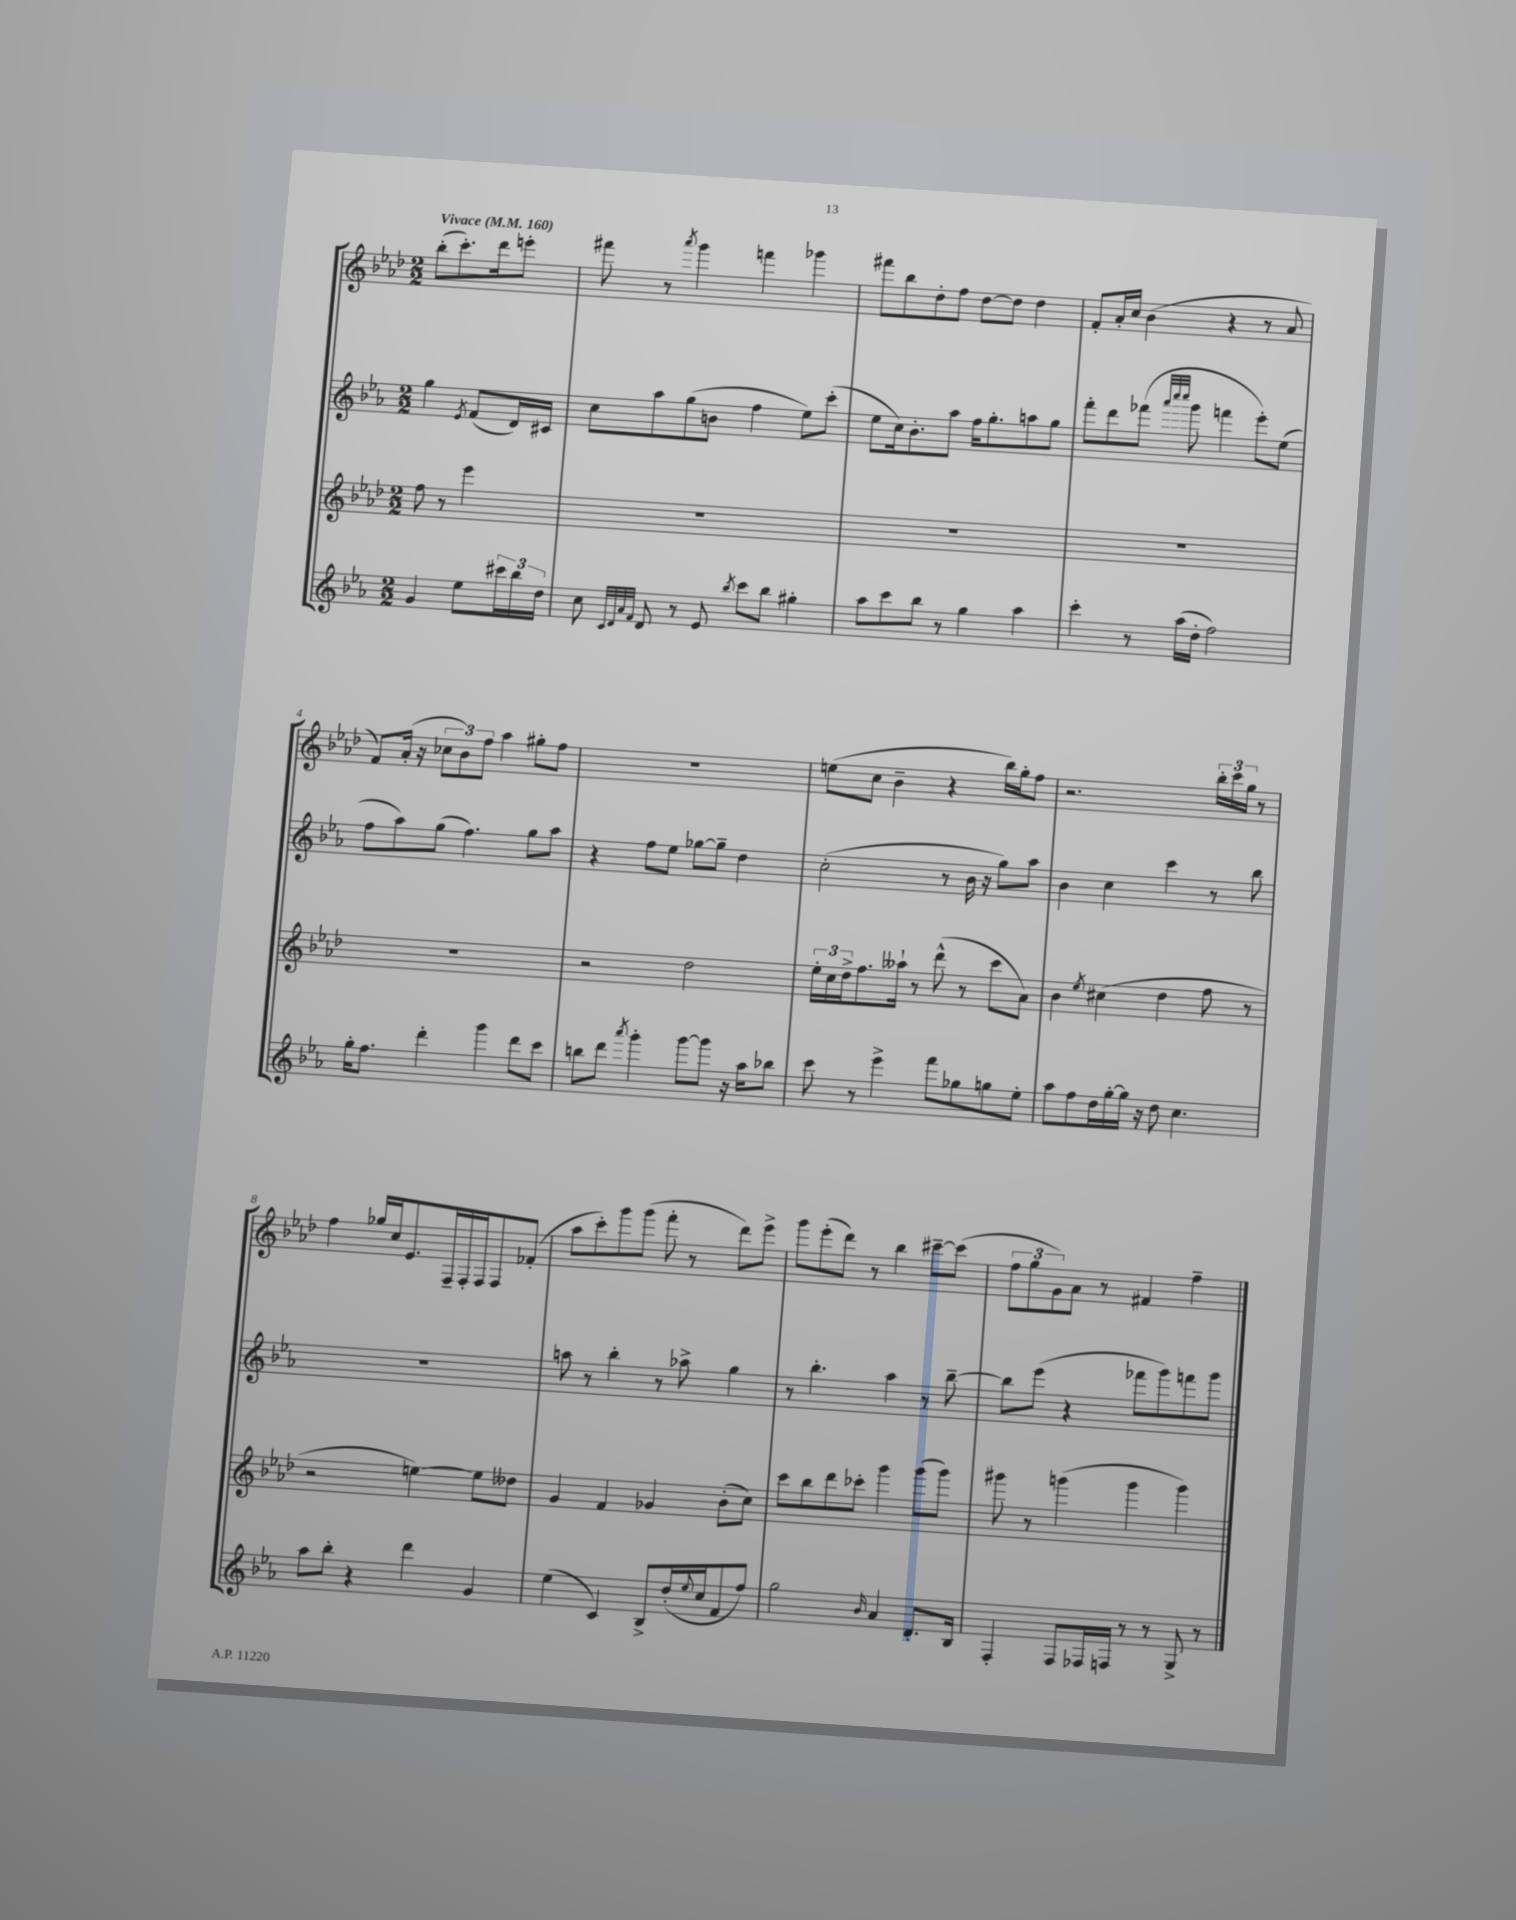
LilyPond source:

<<
\new StaffGroup <<
\new Staff = "s0" {
    \clef treble \key aes \major \numericTimeSignature \time 2/2 \partial 2 \tempo "Vivace" 4 = 160
    bes''8-.( c'''8.-.) des'''16 e'''8-. |
    fis'''8 r8 \acciaccatura { aes'''8 } g'''4 f'''4 ges'''4 |
    fis'''8 bes''8 des''8-. f''8 des''8~ des''8 des''4 |
    f'8-. aes'16-. c''16 bes'4( r4 r8 aes'8 |
    f'8) aes'16-.( r16 \tuplet 3/2 { ces''8 bes'8) f''8 } aes''4 gis''8-. f''8 |
    R1 |
    e''8( c''8 bes'4-- r4 bes''16) g''16-. f''8 |
    r2. \tuplet 3/2 { bes''16-. c'''16 g''16 } r8 |
    f''4 ges''16 c''16 ees'8. f16-- f16-. f16 f8 fes'8-.( |
    aes''8 c'''8-.) g'''8 g'''8( f'''8-. r8 des'''8) ees'''8-> |
    g'''8 ees'''8-.( des'''8) r8 bes''4 cis'''8~-- cis'''8( |
    \tuplet 3/2 { f''8 g''8 g'8) } aes'8 r8 fis'4 f''4-- \bar "|." |
}
\new Staff = "s1" {
    \clef treble \key ees \major \numericTimeSignature \time 2/2 \partial 2
    g''4 \acciaccatura { ees'8 } f'8( d'16) cis'16 |
    c''8 aes''8 g''8( b'8 f''4 ees''8) c'''8-.( |
    ees''8 c''16) bes'8.-. aes''8 f''16 g''8.-. a''8 g''8 |
    f'''8-. d'''8 fes'''8( \grace { aes'''32 c''''32 c''''32 } g'''8 f'''4 ees'''8-.) ees''8( |
    f''8 aes''8) g''8( f''4.) g''8 aes''8 |
    r4 f''8 ees''8 ges''8~ ges''8-- d''4 |
    c''2-.( r8 bes'16 r16 g''8) aes''8 |
    bes'4 c''4 c'''4 r8 bes''8 |
    R1 |
    a''8 r8 bes''4-. r8 aes''8-> g''4 |
    r8 bes''4.-. aes''4 r8 bes''8~-- |
    bes''8 ees'''8( r4 fes'''8 g'''8) f'''8 g'''8 \bar "|." |
}
\new Staff = "s2" {
    \clef treble \key aes \major \numericTimeSignature \time 2/2 \partial 2
    f''8 r8 ees'''4 |
    R1 |
    R1 |
    R1 |
    R1 |
    r2 des''2 |
    \tuplet 3/2 { ees''16-. c''16 des''16-> } f''8. aeses''16-! r8 des'''8-^( r8 c'''8 aes'8) |
    bes'4 \acciaccatura { ees''8 } cis''4( des''4 f''8 r8 |
    r2 e''4~) e''8 deses''8 |
    g'4 f'4 ges'4 bes'8-.( c''8) |
    c'''8 bes''8 des'''8 ces'''8-. g'''4 g'''8( g'''8) |
    gis'''8 r8 g'''4( g'''4 g'''4) \bar "|." |
}
\new Staff = "s3" {
    \clef treble \key ees \major \numericTimeSignature \time 2/2 \partial 2
    g'4 ees''8 \tuplet 3/2 { cis'''16 bes''16 d''16 } |
    c''8 \grace { c'32 d'32 aes'32 f'32 } d'8 r8 ees'8 \acciaccatura { bes''8 } c'''8 bes''8 gis''4-. |
    aes''8 c'''8 bes''8 r8 g''4 aes''4 |
    c'''4-. r8 aes''16( d''16-. f''2) |
    g''16-. f''8. d'''4-. g'''4 d'''8 c'''8 |
    b''8 d'''8 \acciaccatura { aes'''8 } g'''4-. g'''8~ g'''8 r16 aes''16 bes''8 |
    c'''8 r8 ees'''4-> f'''8 ges''8 g''8 ees''8-. |
    aes''8 f''8 d''16 g''16~-. g''16 r16 d''8 c''4. |
    aes''8 bes''8-. r4 d'''4 g'4 |
    ees''4( c'4) bes8-> d''16-.( \appoggiatura { ees''8 } c''16 f'8 f''8) |
    g''2 \grace { bes'16 } aes'4 d'8.-. bes16 |
    f4-. f8 fes16 f16 r8 r8 g8-> r8 \bar "|." |
}
>>
>>
